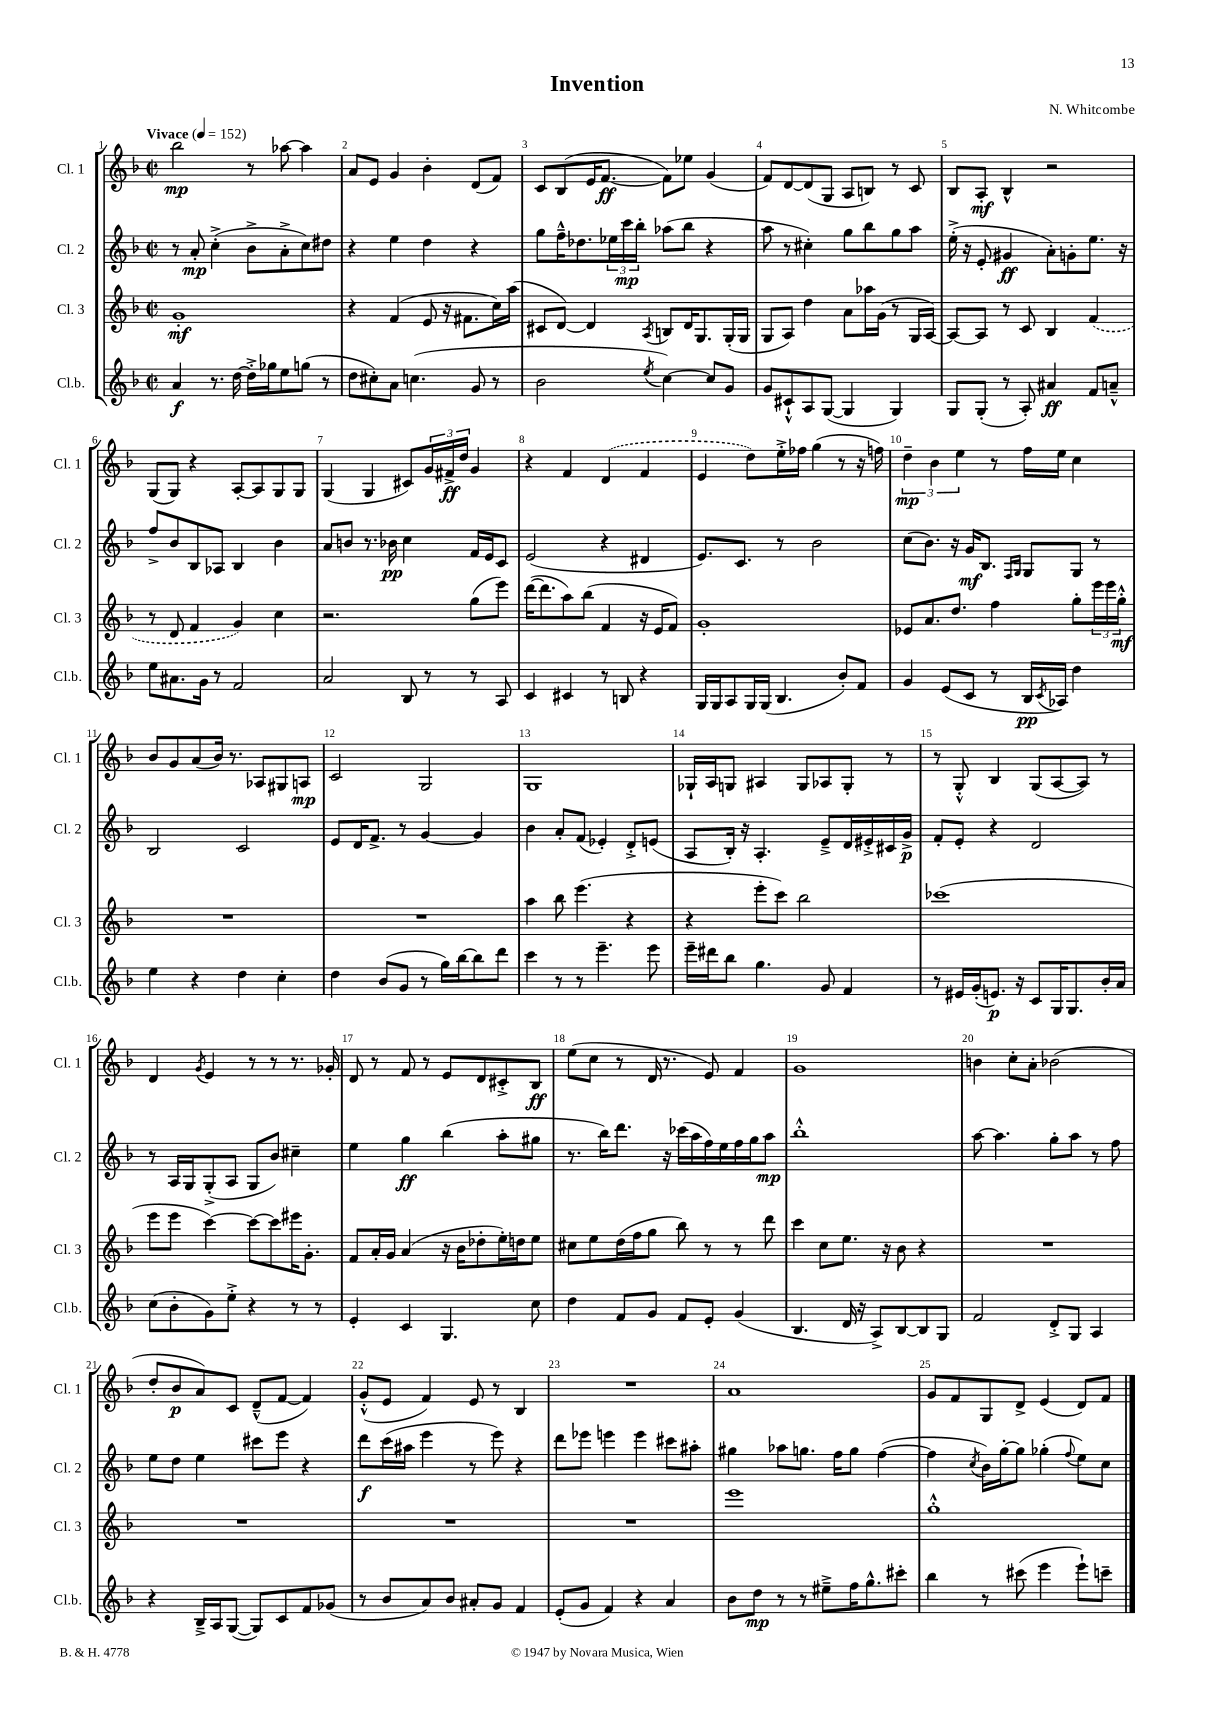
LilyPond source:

\header { title = "Invention" composer = "N. Whitcombe" }
<<
\new StaffGroup <<
\new Staff = "s0" \with { instrumentName = "Cl. 1" shortInstrumentName = "Cl. 1" } {
    \clef treble \key f \major \defaultTimeSignature \time 2/2 \tempo "Vivace" 4 = 152
    bes''2\mp r8 aes''8~ aes''4 |
    a'8 e'8 g'4 bes'4-. d'8( f'8) |
    c'8 bes8( e'16 f'8.~\ff f'8) ees''8 g'4( |
    f'8) d'8~ d'8( g8 a8 b8) r8 c'8 |
    bes8 a8-.\mf bes4-^ r2 |
    g8( g8) r4 a8~-. a8 g8 g8 |
    g4( g4 cis'8) \tuplet 3/2 { g'16 fis'16->\ff d''16 } g'4 |
    r4 f'4 \once \slurDashed d'4( f'4 |
    e'4 d''8) e''16-.-> fes''16 g''4( r8 r16 f''16) |
    \tuplet 3/2 { d''4--\mp bes'4 e''4 } r8 f''16 e''16 c''4 |
    bes'8 g'8 a'8( bes'16) r8. aes8 gis8 a8\mp |
    c'2 g2 |
    g1 |
    ges16-! a16 g8 ais4 g8 aes8 g8-. r8 |
    r8 g8-.-^ bes4 g8( a8~ a8) r8 |
    d'4 \acciaccatura { g'8 } e'4 r8 r8 r8. ges'16-. |
    d'8 r8 f'8 r8 e'8 d'8 cis'8-.-> bes8\ff |
    e''8( c''8 r8 d'16 r8. e'8) f'4 |
    g'1 |
    b'4 c''8-. a'8-. bes'2( |
    d''8-. bes'8\p a'8) c'8 d'8---^( f'8~ f'4) |
    g'8-.-^( e'8 f'4) e'8 r8 bes4 |
    R1 |
    a'1 |
    g'8 f'8 g8 d'8-> e'4( d'8) f'8 \bar "|." |
}
\new Staff = "s1" \with { instrumentName = "Cl. 2" shortInstrumentName = "Cl. 2" } {
    \clef treble \key f \major \defaultTimeSignature \time 2/2
    r8 a'8-.\mp c''4-.->( bes'8-> a'8-.-> c''8) dis''8 |
    r4 e''4 d''4 r4 |
    g''8 f''16---^ des''8. \tuplet 3/2 { ees''16 c'''16\mp bes''16-. } aes''8( bes''8 r4 |
    a''8 r8 cis''4-.) g''8 bes''8 g''8 a''8 |
    e''16-.->( r16 e'8-. gis'4\ff a'8-.) g'8-. e''8. r16 |
    f''8-> bes'8 bes8 aes8 bes4 bes'4 |
    a'8 b'8 r8. bes'16\pp c''4 f'16 e'16 c'8 |
    e'2( r4 dis'4 |
    e'8.) c'8. r8 bes'2 |
    c''8( bes'8.) r16 g'16\mf bes8. \grace { f16 g16 } g8 g8 r8 |
    bes2 c'2 |
    e'8 d'16 f'8.-> r8 g'4~ g'4 |
    bes'4 a'8-. f'8( ees'4-.) d'8-.-> e'8( |
    a8 bes16-.) r16 a4.-. e'8---> d'16 eis'16-.-> cis'16 g'16->\p |
    f'8-. e'8-. r4 d'2 |
    r8 a16 g16 g8-.->( a8 g8 bes'8) cis''4-- |
    e''4 g''4\ff bes''4( a''8-. gis''8 |
    r8. bes''16) d'''8. r16 ces'''16( a''16 f''16) e''16 f''16 g''16 a''8\mp |
    bes''1-.-^ |
    a''8~ a''4. g''8-. a''8 r8 f''8 |
    e''8 d''8 e''4 cis'''8 e'''8 r4 |
    d'''8\f c'''16( ais''16 e'''4 r8 e'''8) r4 |
    d'''8 ees'''8 e'''4 e'''4 cis'''8 ais''8-. |
    gis''4 aes''8 g''8. f''16 g''8 f''4~( |
    f''4 \acciaccatura { c''8 } bes'16) g''16~-. g''8 ges''4-.( \appoggiatura { f''8 } e''8) c''8 \bar "|." |
}
\new Staff = "s2" \with { instrumentName = "Cl. 3" shortInstrumentName = "Cl. 3" } {
    \clef treble \key f \major \defaultTimeSignature \time 2/2
    g'1-.\mf |
    r4 f'4( e'8 r16 fis'8. c''16) a''16( |
    cis'8 d'8~) d'4 \acciaccatura { a8 } b8 d'16 g8. g16-.( g16 |
    g8 a8) d''4 a'8 aes''16 g'16( r8 g16 a16~) |
    a8~ a8 r8 c'8 bes4 \once \slurDashed f'4( |
    r8 d'8 f'4 g'4) c''4 |
    r2. g''8( e'''8) |
    d'''16~( d'''8. a''8) bes''8( f'4 r16 e'16 f'8) |
    g'1-. |
    ees'8 a'8. d''8. f''4 g''8-. \tuplet 3/2 { e'''16 e'''16 g''16-.-^\mf } |
    R1 |
    R1 |
    a''4 bes''8 e'''4.( r4 |
    r4 e'''8-. c'''8) bes''2 |
    ces'''1( |
    e'''8 e'''8 c'''4~) c'''8~ c'''8 eis'''16 g'8.-. |
    f'8 a'16-. g'16 a'4( r16 bes'16 des''8-. e''16-.) d''16 e''8 |
    cis''8 e''8 d''16( f''16 g''8 bes''8) r8 r8 d'''8 |
    c'''4 c''8 e''8. r16 bes'8 r4 |
    R1 |
    R1 |
    R1 |
    R1 |
    e'''1 |
    g''1-.-^ \bar "|." |
}
\new Staff = "s3" \with { instrumentName = "Cl.b." shortInstrumentName = "Cl.b." } {
    \clef treble \key f \major \defaultTimeSignature \time 2/2
    a'4\f r8. d''16~ d''16-.-> ges''16 e''8 g''8( r8 |
    d''8 cis''8-.) a'8 c''4.( g'8 r8 |
    bes'2 \acciaccatura { e''8 } c''4~) c''8 g'8 |
    g'8 cis'8-!-^ a8 g8~( g4 g4) |
    g8 g8-.( r8 a8-.) ais'4\ff f'8 a'8---^ |
    e''8 ais'8. g'16 r8 f'2 |
    a'2 bes8 r8 r8 a8 |
    c'4 cis'4 r8 b8 r4 |
    g16 g16 a8 g16 g16( bes4. bes'8-.) f'8 |
    g'4 e'8( c'8 r8 bes16\pp \acciaccatura { c'8 } aes16) d''4 |
    e''4 r4 d''4 c''4-. |
    d''4 bes'8( g'8 r8 g''16) bes''16~ bes''8 d'''8 |
    c'''4 r8 r8 e'''4.-- e'''8 |
    e'''16-- dis'''16 bes''8 g''4. g'8 f'4 |
    r8 eis'16 g'16-.( e'8.\p) r16 c'8 g16 g8. bes'16-. a'16 |
    c''8( bes'8-. g'8) e''8-.-> r4 r8 r8 |
    e'4-. c'4 g4. c''8 |
    d''4 f'8 g'8 f'8 e'8-. g'4( |
    bes4. d'16 r16 a8->) bes8~ bes8 g8 |
    f'2 d'8-.-> g8 a4 |
    r4 bes16---> a16 g8~( g8) c'8 f'8 ges'8( |
    r8 bes'8 a'8) bes'8 ais'8-. g'8 f'4 |
    e'8-.( g'8 f'4) r4 a'4 |
    bes'8 d''8\mp r8 r8 eis''8---> f''16 g''8.-^ cis'''8-. |
    bes''4 r8 cis'''8( e'''4 e'''8-!) c'''8-- \bar "|." |
}
>>
>>
\layout { \context { \Score \override BarNumber.break-visibility = ##(#f #t #t) barNumberVisibility = #all-bar-numbers-visible } }
